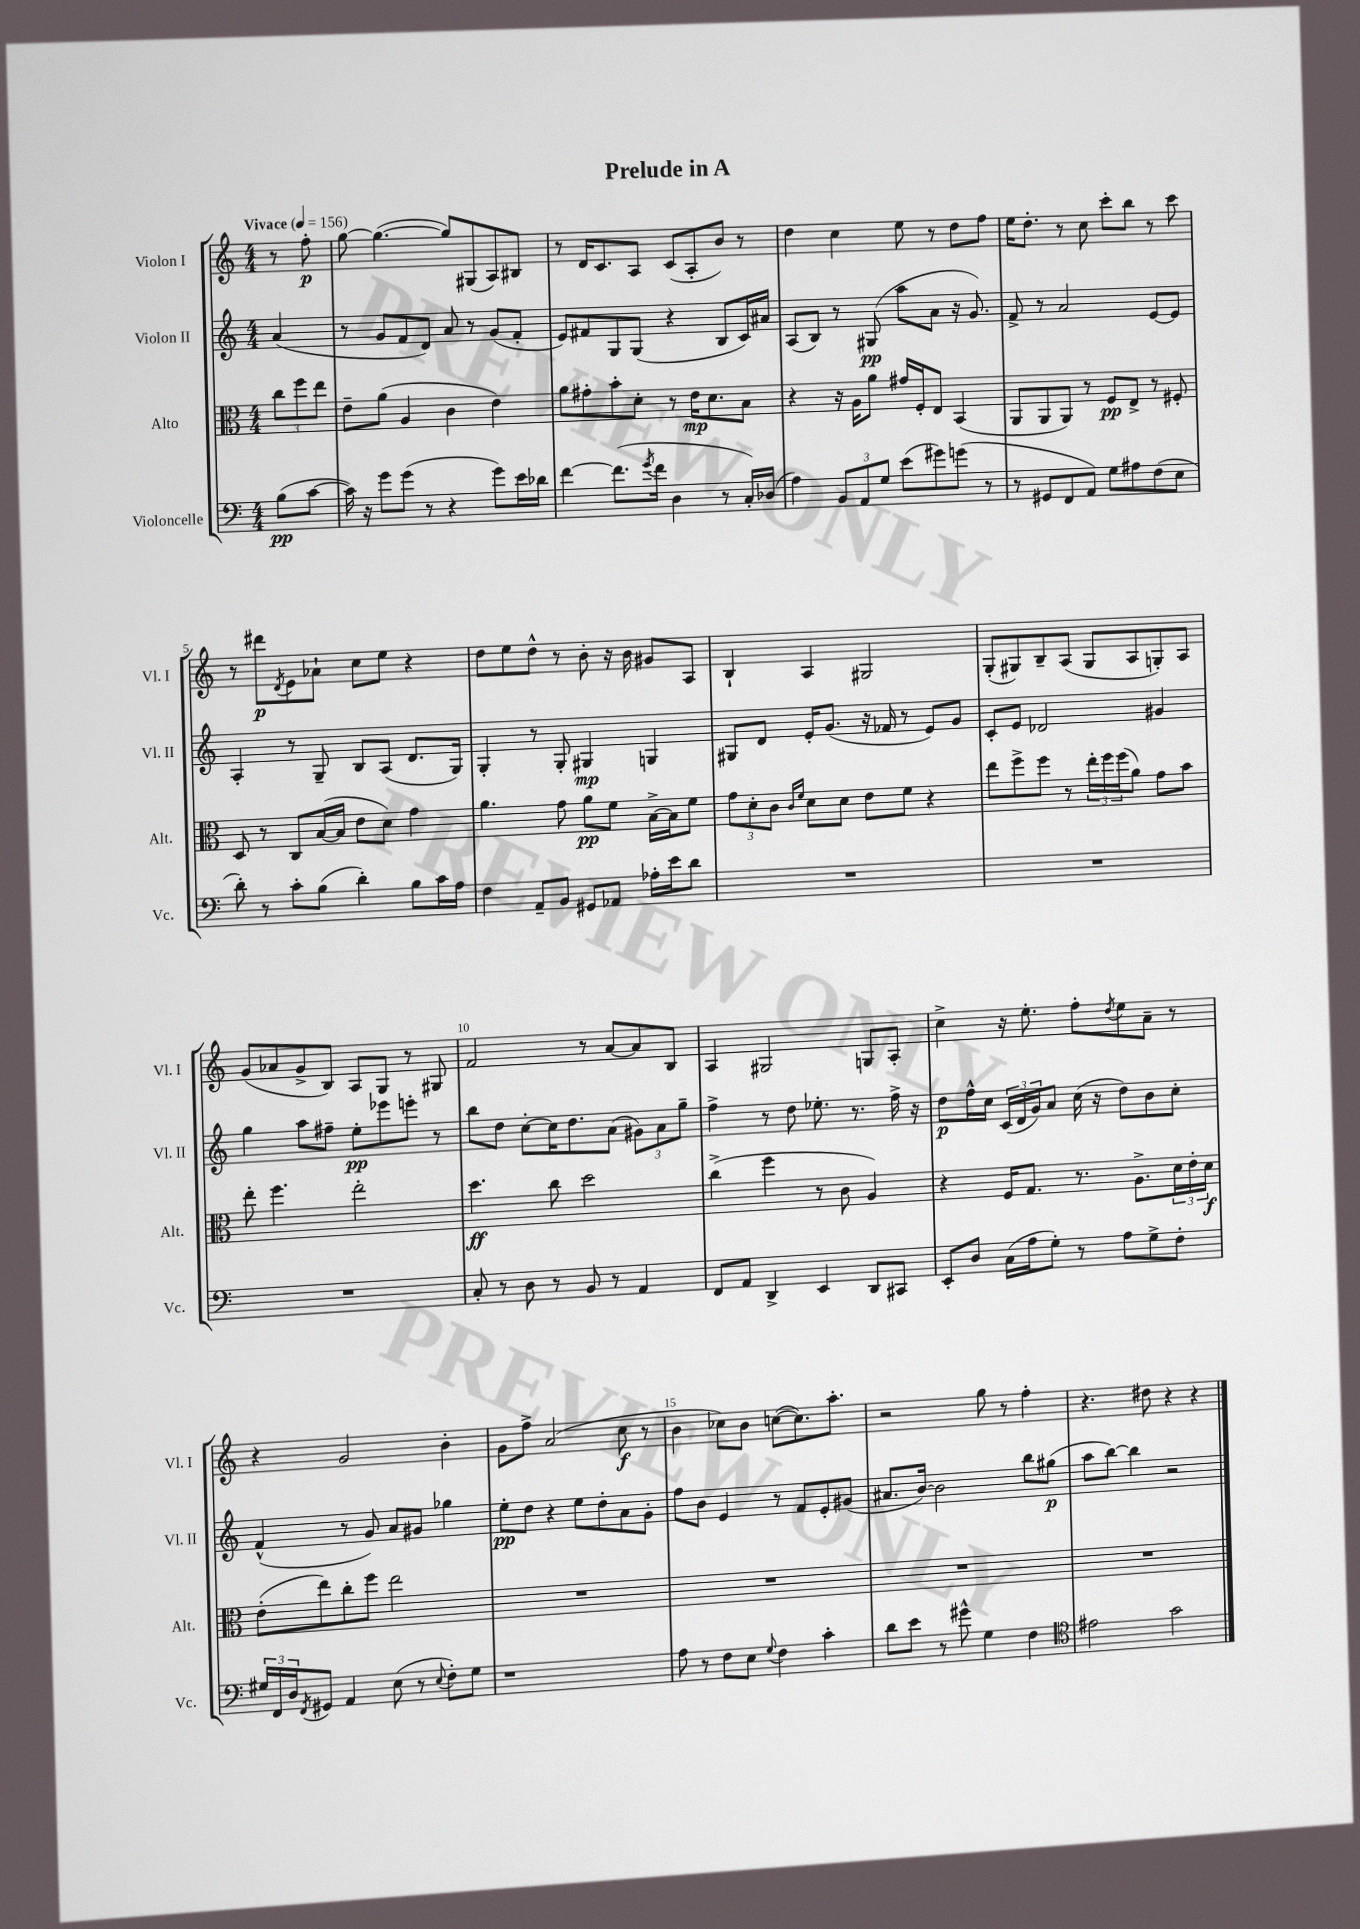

**kern	**kern	**kern	**kern
*staff4	*staff3	*staff2	*staff1
*clefF4	*clefC3	*clefG2	*clefG2
*k[]	*k[]	*k[]	*k[]
*M4/4	*M4/4	*M4/4	*M4/4
*MM156	*MM156	*MM156	*MM156
(8B	12cc	(4a	8r
.	12ff	.	.
[8c	.	.	8ff'
.	12ee	.	.
=	=	=	=
16c])	8e~	8r	[8gg
16r	.	.	.
8g	(8a	8g	(4.gg_
(8g	4A	8f	.
8r	.	8d)	.
4r	4c	8a	8gg])
.	.	8r	(8G#
8g)	4e)	(8g	8A)
16e	.	8f'	8B#
16d-	.	.	.
=	=	=	=
[4f	8a	8e)	8r
.	8g#'	8f#	16d
.	.	.	8.c
(8.f]	8b'	8G	.
.	8d'	(8G	8A
8qg	.	.	.
16f	.	.	.
4D	8r	4r	(8c
.	16e	.	8A'
.	8.d	.	.
8r	.	8B	8b)
16C')	8B	16c)	8r
(16D-	.	16a#	.
=	=	=	=
4A)	4r	(8A	4dd
.	.	8B)	.
12BB	16r	8r	4cc
.	16A	.	.
12AA	.	.	.
.	8a	(8G#	.
12G	.	.	.
(8e	16g#	8aa	8ee
.	16F'	.	.
8g#)	8E	8a	8r
(8g	(4BB	16r	8dd
.	.	8.g)	.
8r	.	.	8ff
=	=	=	=
8r	8AA	8f^	16ee
.	.	.	8.dd'
8GG#	8AA	8r	.
8FF	8AA)	2a	8r
8AA)	8r	.	8cc
8G	8F	.	8ccc'
8A#	8E^	.	8bb
(8F	8r	[8e	8r
8E	8F#'	8e]	8ccc
=	=	=	=
8d')	8D	4A'	8r
8r	8r	.	8ddd#
.	.	.	8qd
8c'	8C	8r	8e
(8B	([16B	8G~	8a-`
.	16B]	.	.
4d')	8e	8B	8cc
.	8d)	(8A	8ee
8B	4g	8.d	4r
16c	.	.	.
16A	.	16G)	.
=	=	=	=
4F	4.a	4G'	8dd
.	.	.	8ee
8AA~	.	8r	8dd^^
8BB	8g	8G'	8r
8GG#	8a	4G#	8b'
8AA-	8f	.	16r
.	.	.	16b
16A-'	[16B^	4G	8g#
16e	16B]	.	.
8d	8f	.	8A
=	=	=	=
1r	12g	8G#	4B`
.	12d'	.	.
.	.	8d	.
.	12c	.	.
.	16qqc	.	.
.	16qqf	.	.
.	8d	16e'	4A
.	.	(8.g	.
.	8d	.	.
.	8e	16r	2G#
.	.	16f-	.
.	8f	8r	.
.	4r	8e)	.
.	.	8g	.
=	=	=	=
1r	8ee	8c'	(8G'
.	8ff^	8e	8G#)
.	8ff	2d-	8B~
.	8r	.	(8A
.	24ee'	.	8G#
.	24ff	.	.
.	(24ff	.	.
.	8a)	.	8A
.	8g	4g#	8G')
.	8b	.	8A
=	=	=	=
1r	8ee'	4gg	(8g
.	4.ff	.	8a-
.	.	8aa	8g^
.	.	8ff#~	8B)
.	2ee'	8ee'	8A
.	.	8eee-	8G
.	.	8eee'	8r
.	.	8r	8G#
=	=	=	=
8C'	4.dd	8bb	2f
8r	.	8dd	.
8D	.	[8cc'	.
8r	8cc	16cc]	.
.	.	8.dd	.
8BB	2dd	.	8r
8r	.	(8a	[8a
4AA	.	12g#)	8a]
.	.	12a	.
.	.	.	8B
.	.	12gg~	.
=	=	=	=
8FF	(4cc^	4ff^	4A
8AA	.	.	.
4DD^	4ff	8r	2G#
.	.	8dd	.
4EE	8r	8.ee-'	.
.	8c	.	.
.	.	8.r	.
8DD	4A)	.	8G
8CC#	.	16ff^	8A'
.	.	16r	.
=	=	=	=
8EE'	4r	8dd	4cc^
8D	.	16ff^^	.
.	.	16cc	.
(16C	16F	(24c	16r
.	.	24d	.
16A	8.G	.	8.ee'
.	.	24g)	.
8G')	.	8a	.
8r	8.r	(16cc	8ff'
.	.	16r	.
.	.	.	8qdd
8A	.	8dd)	8ee
.	8.A^	.	.
8G^	.	8b	8a~
8F'	24d	8cc'	8r
.	24e'	.	.
.	24d	.	.
=	=	=	=
24G#	(8e'	(4f^^	4r
24FF	.	.	.
24D	.	.	.
8qFF	.	.	.
8GG#	8ee)	.	.
4AA	8cc'	8r	2g
.	8ff	8g)	.
(8E	2ee	8a	.
8r	.	8g#	.
8qqE	.	.	.
8F')	.	4gg-	4b'
8G#	.	.	.
=	=	=	=
1r	1r	8ee'	8g
.	.	8dd	8ff^
.	.	4r	(2a
.	.	8ee	.
.	.	8dd'	.
.	.	8a	8cc
.	.	8g'	8r
=	=	=	=
8A	1r	8ff	4b
8r	.	8b	.
8F	.	4e	8cc-)
8E	.	.	8b
8qqG	.	.	.
4F	.	8r	([8cc
.	.	8f	8.cc])
4c'	.	8e'	.
.	.	.	8.aa'
.	.	(8g#	.
=	=	=	=
8d	1r	8.a#	2r
8e	.	.	.
.	.	[16b)	.
8r	.	2b]	.
8g#^^	.	.	.
4G	.	.	8gg
.	.	.	8r
4F	.	8bb	4ff'
.	.	(8gg#	.
=	=	=	=
*clefC4	*	*	*
2e#	1r	8aa	4.r
.	.	[8bb)	.
.	.	4bb]	.
.	.	.	8dd#
2g	.	2r	4r
.	.	.	4r
==	==	==	==
*-	*-	*-	*-
